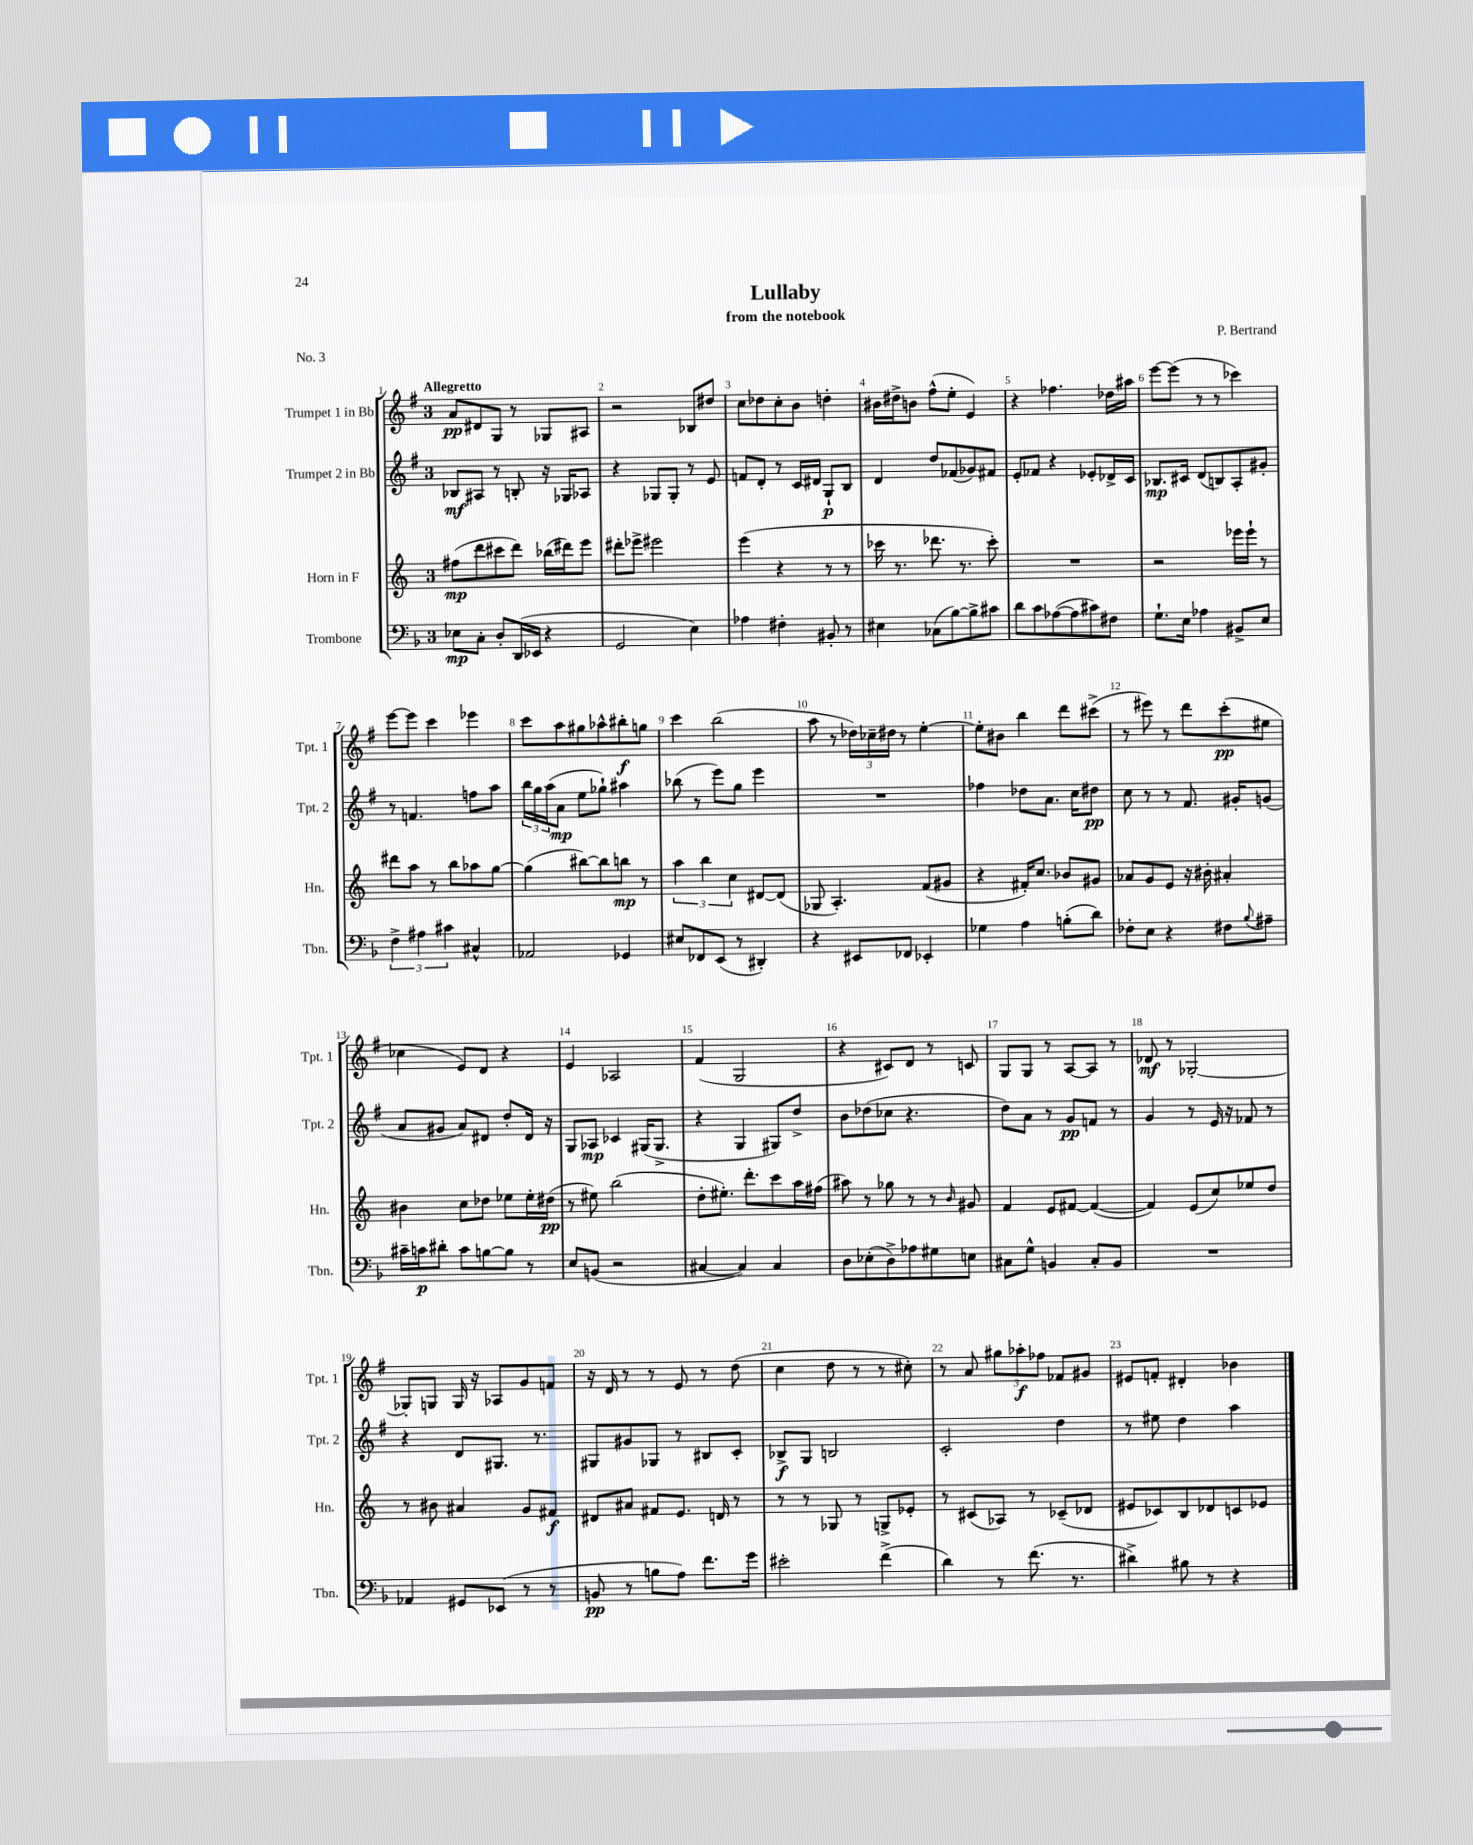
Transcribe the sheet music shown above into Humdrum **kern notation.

**kern	**kern	**kern	**kern
*staff4	*staff3	*staff2	*staff1
*clefF4	*clefG2	*clefG2	*clefG2
*k[b-]	*k[]	*k[f#]	*k[f#]
*M3/4	*M3/4	*M3/4	*M3/4
8E-	(8ff#	8B-	8a
8C'	8ddd	8A#	8d#
8D'	8ccc#	8r	8G
(16DD	8ddd)	8B'	8r
16EE-	.	.	.
4r	(16bb-	16r	8G-
.	16ddd#)	16G-	.
.	8eee	8A-	8A#
=	=	=	=
2GG	8ddd#'	4r	2r
.	8eee-^	.	.
.	2eee#	8G-	.
.	.	8G-'	.
4E)	.	8r	8B-
.	.	8e	8dd#
=	=	=	=
4A-	(4eee	8f	8cc
.	.	8d'	8dd-
4F#'	4r	8r	8cc'
.	.	16c	8b
.	.	16d#	.
8BB#'	8r	8G`	4dd'
8r	8r	8B	.
=	=	=	=
4E#	16ccc-	4d	16b#
.	8.r	.	16dd#^
.	.	.	8b
(8C-	8.ddd-	8dd	(8ff#^^
[8B-)	.	(8f-	8ee'
.	8.r	.	.
8B-^]	.	8g-)	4e)
8c#	8ccc-')	8f#	.
=	=	=	=
8d	2.r	8e'	4r
8c	.	8f-	.
([8A-	.	4r	4.ff-
8A-]	.	.	.
8c#)	.	8e-'	.
8F#	.	16d-^	16dd-
.	.	16c	16aa#
=	=	=	=
8.G`	2r	8.B-	[8eee
.	.	.	(8eee]
16E	.	16c#	.
4A-	.	(8d	8r
.	.	8B)	8r
8BB#^	16eee-	8A'	4ccc-)
.	16eee-`	.	.
8E	8r	8g#'	.
=	=	=	=
6F^	8ddd#	8r	[8eee
.	8aa	4.f	8eee]
6A#	.	.	.
.	8r	.	4ccc
6c#	.	.	.
.	8bb	.	.
4C#^^	8aa-	8ff	4eee-
.	[8gg	8aa	.
=	=	=	=
2AA-	(4gg]	24bb	8ccc
.	.	24gg	.
.	.	(24aa	.
.	.	8a	8aa
.	[8bb#)	8ee	8gg#
.	8bb#]	8gg-`)	8aa-^^
4GG-	8bb	4aa#	8bb#'
.	8r	.	8gg
=	=	=	=
8E#	6aa	(8bb-	4ccc
8FF-	.	8r	.
.	6bb	.	.
(8EE	.	8eee)	(2bb
.	6cc	.	.
8r	.	8gg	.
4DD#')	[8d#	4eee	.
.	(8d#]	.	.
=	=	=	=
4r	8G-	2.r	8aa
.	4.A')	.	8r
8EE#	.	.	24dd-)
.	.	.	24cc-~
.	.	.	24dd#
8FF-	.	.	8r
4EE-'	(8f	.	[4ee'
.	8g#	.	.
=	=	=	=
4G-	4r	4ff-	8ee']
.	.	.	8b#
4A	16f#')	8dd-	4bb
.	8.cc	.	.
.	.	8.a	.
(8B'	8b-	.	8ddd
.	.	16cc	.
8d)	8g#	8dd#	(8ccc#^
=	=	=	=
8F-'	8a-	8cc	8r
8E	8g	8r	8eee#)
4r	8e	8r	8r
.	16r	8.f#	8ddd
.	16b#'	.	.
8F#	4a#'	.	(8ccc'
.	.	16g#'	.
8qqB-	.	.	.
8A#~	.	(8g	8ee#
=	=	=	=
16c#~	4b#	8a	4cc-
16c	.	.	.
8d#'	.	8g#	.
8c	8cc	8a)	8e)
[8B	8dd-	8d#	8d
8B]	8ee-	8dd'	4r
8r	16ee-'	16d#	.
.	(16dd#	16r	.
=	=	=	=
8E	8r	8G	4e
(8BB	8ee#)	8A-	.
2r	(2bb	4c-	2A-
.	.	(16G#	.
.	.	8.G#^	.
=	=	=	=
[4C#	8dd'	4r	(4f#
.	8.ee#')	.	.
4C#])	.	4G	2G
.	8.ddd'	.	.
4C#	8ccc	8G#)	.
.	16aa	8dd^	.
.	(16ff#	.	.
=	=	=	=
8D	8aa#)	8b	4r
(8E-'	8r	(8dd-	.
8D^)	8gg-	8cc-	8c#)
8A-	8r	4.r	8d
8G#	8r	.	8r
.	16qqb	.	.
8E	8g#	.	8c
=	=	=	=
8C#	4f	8dd)	8G
8G^^	.	8a	8G
4BB	8e	8r	8r
.	[8f#	8g	[8A
8C#'	(4f#_	8f	8A]
8BB	.	8r	8r
=	=	=	=
2.r	4f#])	4g	8d-
.	.	.	8r
.	(8e	8r	[2G-'
.	8cc)	16e	.
.	.	16r	.
.	8ee-	8f-	.
.	8dd	8r	.
=	=	=	=
4AA-	8r	4r	8G-']
.	8b#	.	8G
8GG#	4a#	8d	16G
.	.	.	16r
(8EE-	.	8.G#	8A-
8r	8g	.	8g
.	.	8.r	.
8r	8f#	.	8f
=	=	=	=
8BB	8d#	8G#	16r
.	.	.	16d
8r	8a#	8g#	8r
8B	8f#	8G-	8r
8A)	8.e	8r	8e
8.f	.	8B#	8r
.	16d	.	.
.	8r	8c'	(8dd
16g	.	.	.
=	=	=	=
2e#'	8r	8B-^	4cc
.	8r	8G	.
.	8G-	2B	8dd
.	8r	.	8r
(4f^	8G^	.	8r
.	8e-'	.	8cc#')
=	=	=	=
4d)	8r	2c'	8r
.	(8c#	.	8a
8r	8A-)	.	12gg#
.	.	.	12aa-'
(8.f	8r	.	.
.	.	.	12ff-
.	(8c-~	4dd	8f-
8.r	.	.	.
.	8d-	.	8g#
=	=	=	=
4d#^)	8e#	8r	8e#
.	8c-)	8ee#	8f'
8B#	8B	4dd	4d#'
8r	8d-	.	.
4r	8c	4aa	4b-
.	8e-	.	.
==	==	==	==
*-	*-	*-	*-
